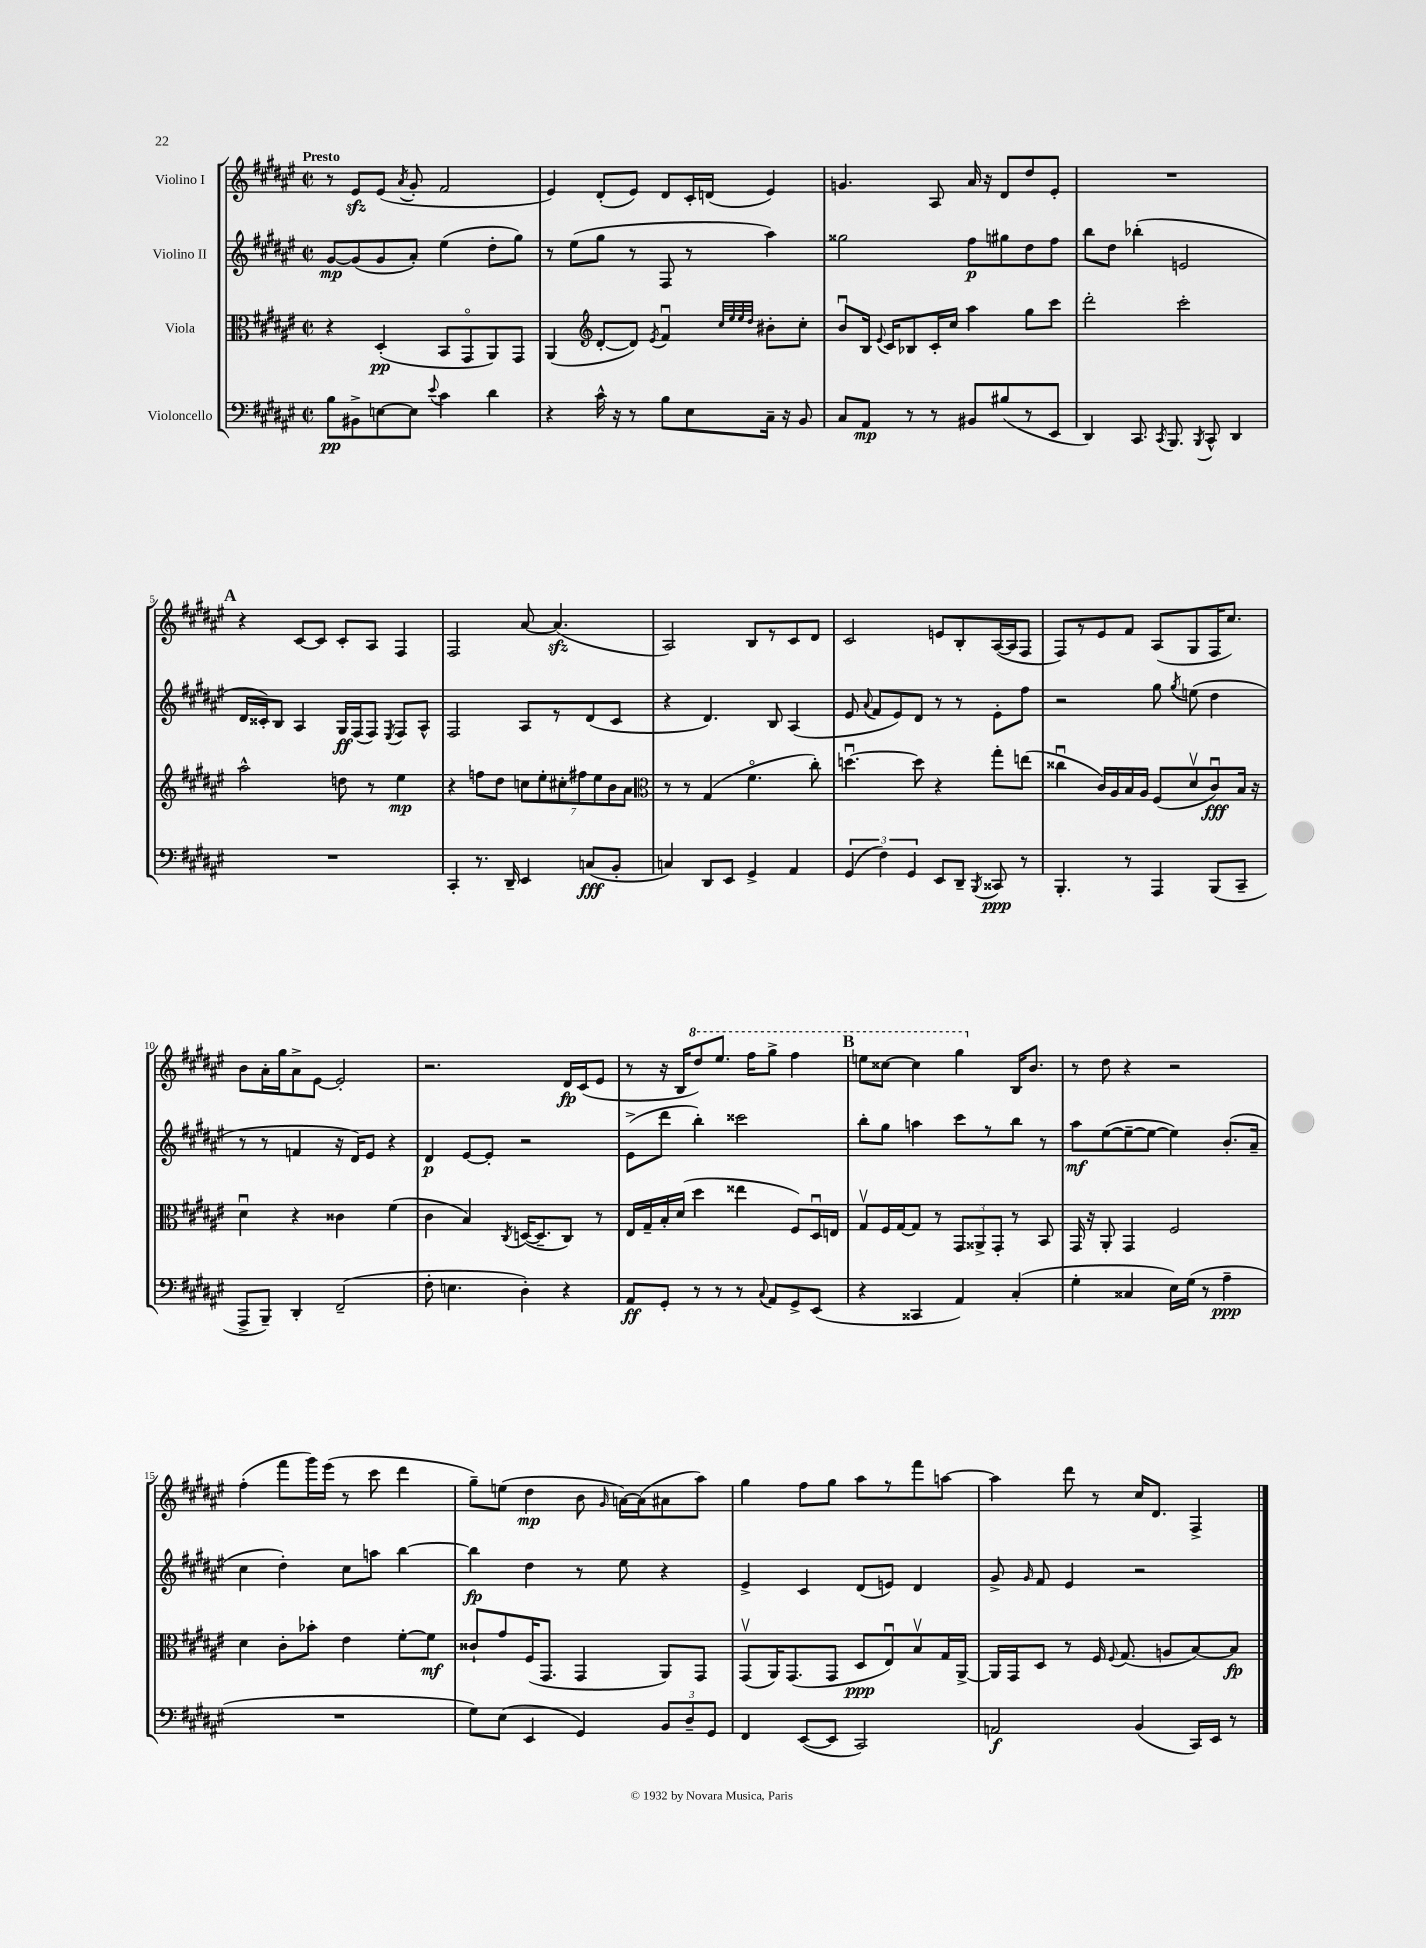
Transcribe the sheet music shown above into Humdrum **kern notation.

**kern	**dynam	**kern	**dynam	**kern	**dynam	**kern	**dynam
*part4	*part4	*part3	*part3	*part2	*part2	*part1	*part1
*staff4	*staff4	*staff3	*staff3	*staff2	*staff2	*staff1	*staff1
*I"Violoncello	*	*I"Viola	*	*I"Violino II	*	*I"Violino I	*
*clefF4	*	*clefC3	*	*clefG2	*	*clefG2	*
*k[f#c#g#d#a#e#]	*	*k[f#c#g#d#a#e#]	*	*k[f#c#g#d#a#e#]	*	*k[f#c#g#d#a#e#]	*
*M2/2	*	*M2/2	*	*M2/2	*	*M2/2	*
*met(c|)	*	*met(c|)	*	*met(c|)	*	*met(c|)	*
=1	=1	=1	=1	=1	=1	=1	=1
!	!	!	!	!	!	!LO:TX:a:B:t=Presto	!
8B\L	pp	4r	.	[8g#/L	mp	8r	.
8BB#X^\	.	.	.	(8g#/]	.	8e#zz/L	.
[8En\	.	(4D#'/	pp	8g#/	.	(8e#/J	.
.	.	.	.	.	.	8qa#/	.
8E\J]	.	.	.	8a#'/J)	.	8g#'/	.
8qqe#/	.	.	.	.	.	.	.
4c#\	.	8BB/L	.	(4ee#\	.	2f#/	.
.	.	8GG#/	.	.	.	.	.
4d#\	.	8AA#/)	.	8dd#'\L	.	.	.
.	.	8GG#/J	.	8gg#\J)	.	.	.
=2	=2	=2	=2	=2	=2	=2	=2
4r	.	(4AA#/	.	8r	.	4e#/)	.
.	.	.	.	(8ee#\L	.	.	.
*	*	*clefG2	*	*	*	*	*
16c#^^\	.	[8d#'/L	.	8gg#\J	.	(8d#'/L	.
16r	.	.	.	.	.	.	.
8r	.	8d#/J])	.	8r	.	8e#/J)	.
.	.	8qe#/	.	.	.	.	.
8B\L	.	4f#u/	.	8F#/	.	8d#/L	.
8E#\	.	.	.	8r	.	16c#'/L	.
.	.	.	.	.	.	(16dn/JJ	.
.	.	32qqcc#/LLL	.	.	.	.	.
.	.	32qqee#/	.	.	.	.	.
.	.	32qqee#/	.	.	.	.	.
.	.	32qqdd#/JJJ	.	.	.	.	.
16C#~\Jk	.	8b#X'\L	.	4aa#\)	.	4e#/)	.
16r	.	.	.	.	.	.	.
8BB/	.	8cc#'\J	.	.	.	.	.
=3	=3	=3	=3	=3	=3	=3	=3
8C#/L	.	8bu/L	.	2gg##X\	.	4.gn/	.
8AA#/J	mp	16B/Jk	.	.	.	.	.
.	.	8qqe#/	.	.	.	.	.
.	.	16c#/KL	.	.	.	.	.
8r	.	8B-X/	.	.	.	.	.
8r	.	16c#'/L	.	.	.	8A#/	.
.	.	16cc#/JJ	.	.	.	.	.
8BB#X/L	.	4aa#\	.	8ff#\L	p	16a#/	.
.	.	.	.	.	.	16r	.
(8B#X/	.	.	.	8gg#X\	.	8d#/L	.
8r	.	8gg#\L	.	8dd#\	.	8dd#/	.
8EE#/J	.	8ccc#\J	.	8ff#\J	.	8e#'/J	.
=4	=4	=4	=4	=4	=4	=4	=4
4DD#/)	.	2ddd#'\	.	8bb\L	.	1r	.
.	.	.	.	8dd#\J	.	.	.
8.CC#/	.	.	.	(4bb-X'\	.	.	.
8qCC#/	.	.	.	.	.	.	.
8.BBB/	.	.	.	.	.	.	.
.	.	2ccc#'\	.	2en/	.	.	.
8qBBB/	.	.	.	.	.	.	.
8CC#^^/	.	.	.	.	.	.	.
4DD#/	.	.	.	.	.	.	.
!!LO:LB:g=z
!!LO:REH:place=s1:t=A
=5	=5	=5	=5	=5	=5	=5	=5
1r	.	2aa#^^\	.	16d#/LL	.	4r	.
.	.	.	.	16c##X'/J)	.	.	.
.	.	.	.	8B/J	.	.	.
.	.	.	.	4A#/	.	[8c#/L	.
.	.	.	.	.	.	8c#/J]	.
.	.	8ddn\	.	16G#/LL	ff	8c#'/L	.
.	.	.	.	(16F#/J	.	.	.
.	.	8r	.	8F#/J)	.	8A#/J	.
.	.	.	.	8qE#/	.	.	.
.	.	4ee#\	mp	8F#/L	.	4F#/	.
.	.	.	.	8A#^^/J	.	.	.
=6	=6	=6	=6	=6	=6	=6	=6
4CC#'/	.	4r	.	2F#/	.	2F#/	.
8.r	.	8ffn\L	.	.	.	.	.
.	.	8dd#\J	.	.	.	.	.
16DD#~/	.	.	.	.	.	.	.
4EE#/	.	14ccn\L	.	8A#/L	.	[8a#/	.
.	.	14ee#'\	.	.	.	.	.
.	.	.	.	8r	.	(4.a#zz/]	.
.	.	14cc#X'\	.	.	.	.	.
.	.	14ff#X\	.	.	.	.	.
(8Cn/L	fff	.	.	(8d#/	.	.	.
.	.	14ee#\	.	.	.	.	.
.	.	14b\	.	.	.	.	.
8BB'/J	.	.	.	8c#/J	.	.	.
.	.	14a#\J	.	.	.	.	.
=7	=7	=7	=7	=7	=7	=7	=7
*	*	*clefC3	*	*	*	*	*
4Cn/)	.	8r	.	4r	.	2A#/)	.
.	.	8r	.	.	.	.	.
8DD#/L	.	(4G#/	.	4.d#/)	.	.	.
8EE#/J	.	.	.	.	.	.	.
4GG#^/	.	4.f#\	.	.	.	8B/L	.
.	.	.	.	8B/	.	8r	.
4AA#/	.	.	.	(4A#/	.	8c#/	.
.	.	8cc#'\)	.	.	.	8d#/J	.
=8	=8	=8	=8	=8	=8	=8	=8
(6GG#/	.	[4.ddnu\	.	8e#/	.	2c#/	.
.	.	.	.	8qqa#/	.	.	.
.	.	.	.	8f#/L	.	.	.
6F#\)	.	.	.	.	.	.	.
.	.	.	.	8e#/)	.	.	.
6GG#/	.	.	.	.	.	.	.
.	.	8dd\]	.	8d#/J	.	.	.
8EE#/L	.	4r	.	8r	.	8en/L	.
8DD#~/J	.	.	.	8r	.	8B'/	.
8qBBB/	.	.	.	.	.	.	.
8CC##X/	ppp	8gg#'\L	.	8e#'\L	.	([16A#/L	.
.	.	.	.	.	.	16A#/J]	.
8r	.	(8een\J	.	8ff#\J	.	8F#/J	.
=9	=9	=9	=9	=9	=9	=9	=9
4.BBB'/	.	4cc##Xu\	.	2r	.	8F#/L)	.
.	.	.	.	.	.	8r	.
.	.	16c#/LL)	.	.	.	8e#/	.
.	.	16A#/	.	.	.	.	.
8r	.	16B/	.	.	.	8f#/J	.
.	.	16A#/JJ	.	.	.	.	.
4AAA#/	.	(8F#/L	.	8gg#\	.	(8A#/L	.
.	.	.	.	8qgg#/	.	.	.
.	.	8d#v/	.	(8een\	.	8G#/	.
(8BBB/L	.	8c#u/)	fff	4dd#\	.	16F#/K	.
.	.	.	.	.	.	8.cc#/J)	.
8CC#~/J	.	16B/Jk	.	.	.	.	.
.	.	16r	.	.	.	.	.
!!LO:LB:g=z
=10	=10	=10	=10	=10	=10	=10	=10
8AAA#^/L	.	4d#u\	.	8r	.	8b\L	.
8BBB~/J)	.	.	.	8r	.	16a#'\L	.
.	.	.	.	.	.	16gg#\J	.
4DD#'/	.	4r	.	4fn/	.	8a#^\	.
.	.	.	.	.	.	[8e#\J	.
(2FF#~/	.	4c##X\	.	16r	.	2e#'/]	.
.	.	.	.	16d#/KL)	.	.	.
.	.	.	.	8e#/J	.	.	.
.	.	(4f#\	.	4r	.	.	.
=11	=11	=11	=11	=11	=11	=11	=11
8F#'\	.	4c#\	.	4d#/	p	2.r	.
4.En\	.	.	.	.	.	.	.
.	.	4B/)	.	[8e#/L	.	.	.
.	.	.	.	8e#'/J]	.	.	.
.	.	8qC#/	.	.	.	.	.
4D#'\)	.	([16Dn/KL	.	2r	.	.	.
.	.	8.D~/]	.	.	.	.	.
4r	.	8C#/J)	.	.	.	16d#/LL	fp
.	.	.	.	.	.	(16c#/J	.
.	.	8r	.	.	.	8e#/J	.
=12	=12	=12	=12	=12	=12	=12	=12
8AA#/L	ff	16E#/LL	.	(8e#^\L	.	8r	.
.	.	16G#~/	.	.	.	.	.
8GG#'/J	.	16B'/	.	8ddd#\J	.	16r	.
.	.	(16d#/JJ	.	.	.	16B/KL	.
*	*	*	*	*	*	*8va	*
8r	.	4dd#\	.	4bb'\)	.	8ddd#/)	.
8r	.	.	.	.	.	8.eee#/J	.
8r	.	4ee##X\	.	2ccc##X\	.	.	.
.	.	.	.	.	.	16fff#\KL	.
8qqC#/	.	.	.	.	.	.	.
8AA#/L	.	.	.	.	.	8ggg#^\J	.
8GG#^/	.	8F#/L)	.	.	.	4fff#\	.
(8EE#/J	.	16D#u/L	.	.	.	.	.
.	.	16En/JJ	.	.	.	.	.
!!LO:REH:place=s1:t=B
=13	=13	=13	=13	=13	=13	=13	=13
4r	.	8G#v/L	.	8bb'\L	.	8eeen\L	.
.	.	16F#/L	.	8gg#\J	.	[8ccc##X\J	.
.	.	[16G#/J	.	.	.	.	.
4CC##X/	.	8G#/J]	.	4aan\	.	4ccc##\]	.
.	.	8r	.	.	.	.	.
4AA#/)	.	12GG#/L	.	8ccc#\L	.	4ggg#\	.
.	.	12AA##X^/	.	.	.	.	.
.	.	.	.	8r	.	.	.
.	.	12GG#'/J	.	.	.	.	.
*	*	*	*	*	*	*X8va	*
(4C#'/	.	8r	.	8bb\J	.	16B/KL	.
.	.	.	.	.	.	8.b/J	.
.	.	8BB/	.	8r	.	.	.
=14	=14	=14	=14	=14	=14	=14	=14
4G#'\	.	16GG#/	.	8aa#\L	mf	8r	.
.	.	16r	.	.	.	.	.
.	.	8AA#'/	.	([8ee#\	.	8dd#\	.
4C##X/	.	4GG#/	.	8ee#~\_	.	4r	.
.	.	.	.	8ee#\J_	.	.	.
16E#\LL)	.	2F#/	.	4ee#\])	.	2r	.
(16G#\JJ	.	.	.	.	.	.	.
8r	.	.	.	.	.	.	.
4A#~\	ppp	.	.	(8.b'/L	.	.	.
.	.	.	.	16a#~/Jk	.	.	.
!!LO:LB:g=z
=15	=15	=15	=15	=15	=15	=15	=15
1r	.	4d#\	.	4cc#\	.	(4ff#'\	.
.	.	8c#'\L	.	4dd#'\)	.	8fff#\L	.
.	.	8b-X'\J	.	.	.	16ggg#\L)	.
.	.	.	.	.	.	(16eee#\JJ	.
.	.	4e#\	.	8cc#\L	.	8r	.
.	.	.	.	8aan\J	.	8ccc#\	.
.	.	[8f#'\L	.	[4bb\	.	4ddd#\	.
.	.	8f#\J]	mf	.	.	.	.
=16	=16	=16	=16	=16	=16	=16	=16
8G#\L)	.	8c##X`/L	.	4bb\]	fp	8gg#~\L)	.
(8E#\J	.	8g#/	.	.	.	(8een\J	.
4EE#/	.	(16F#/K	.	4dd#\	.	4dd#\	mp
.	.	8.GG#/J	.	.	.	.	.
4GG#/)	.	4GG#/	.	8r	.	8b\	.
.	.	.	.	.	.	16qqg#/	.
.	.	.	.	8ee#\	.	[16an\LL)	.
.	.	.	.	.	.	(16a\J]	.
12BB/L	.	8AA#/L)	.	4r	.	8a#X\	.
12D#~/	.	.	.	.	.	.	.
.	.	8GG#/J	.	.	.	8aa#\J)	.
12GG#/J	.	.	.	.	.	.	.
=17	=17	=17	=17	=17	=17	=17	=17
4FF#/	.	(8GG#v/L	.	4e#^/	.	4gg#\	.
.	.	16AA#/K)	.	.	.	.	.
.	.	(8.GG#/	.	.	.	.	.
([8EE#/L	.	.	.	4c#/	.	8ff#\L	.
8EE#/J]	.	8GG#/J	.	.	.	8gg#\J	.
2CC#/)	.	8D#/L	ppp	(8d#/L	.	8aa#\L	.
.	.	8E#u/)	.	8en/J)	.	8r	.
.	.	8Bv/	.	4d#/	.	8fff#\	.
.	.	16G#/L	.	.	.	[8aan\J	.
.	.	[16AA#^/JJ	.	.	.	.	.
=18	=18	=18	=18	=18	=18	=18	=18
2AAn/	f	16AA#/LL]	.	8g#^/	.	4aa\]	.
.	.	16GG#/J	.	.	.	.	.
.	.	.	.	16qqg#/	.	.	.
.	.	8D#/J	.	8f#/	.	.	.
.	.	8r	.	4e#/	.	8ddd#\	.
.	.	16F#/	.	.	.	8r	.
.	.	8qqF#/	.	.	.	.	.
.	.	(8.G#/	.	.	.	.	.
(4BB/	.	.	.	2r	.	16cc#/KL	.
.	.	.	.	.	.	8.d#/J	.
.	.	8An/L	.	.	.	.	.
16CC#/LL)	.	[8B/)	.	.	.	4F#^/	.
16EE#/JJ	.	.	.	.	.	.	.
8r	.	8B/J]	fp	.	.	.	.
==	==	==	==	==	==	==	==
*-	*-	*-	*-	*-	*-	*-	*-
